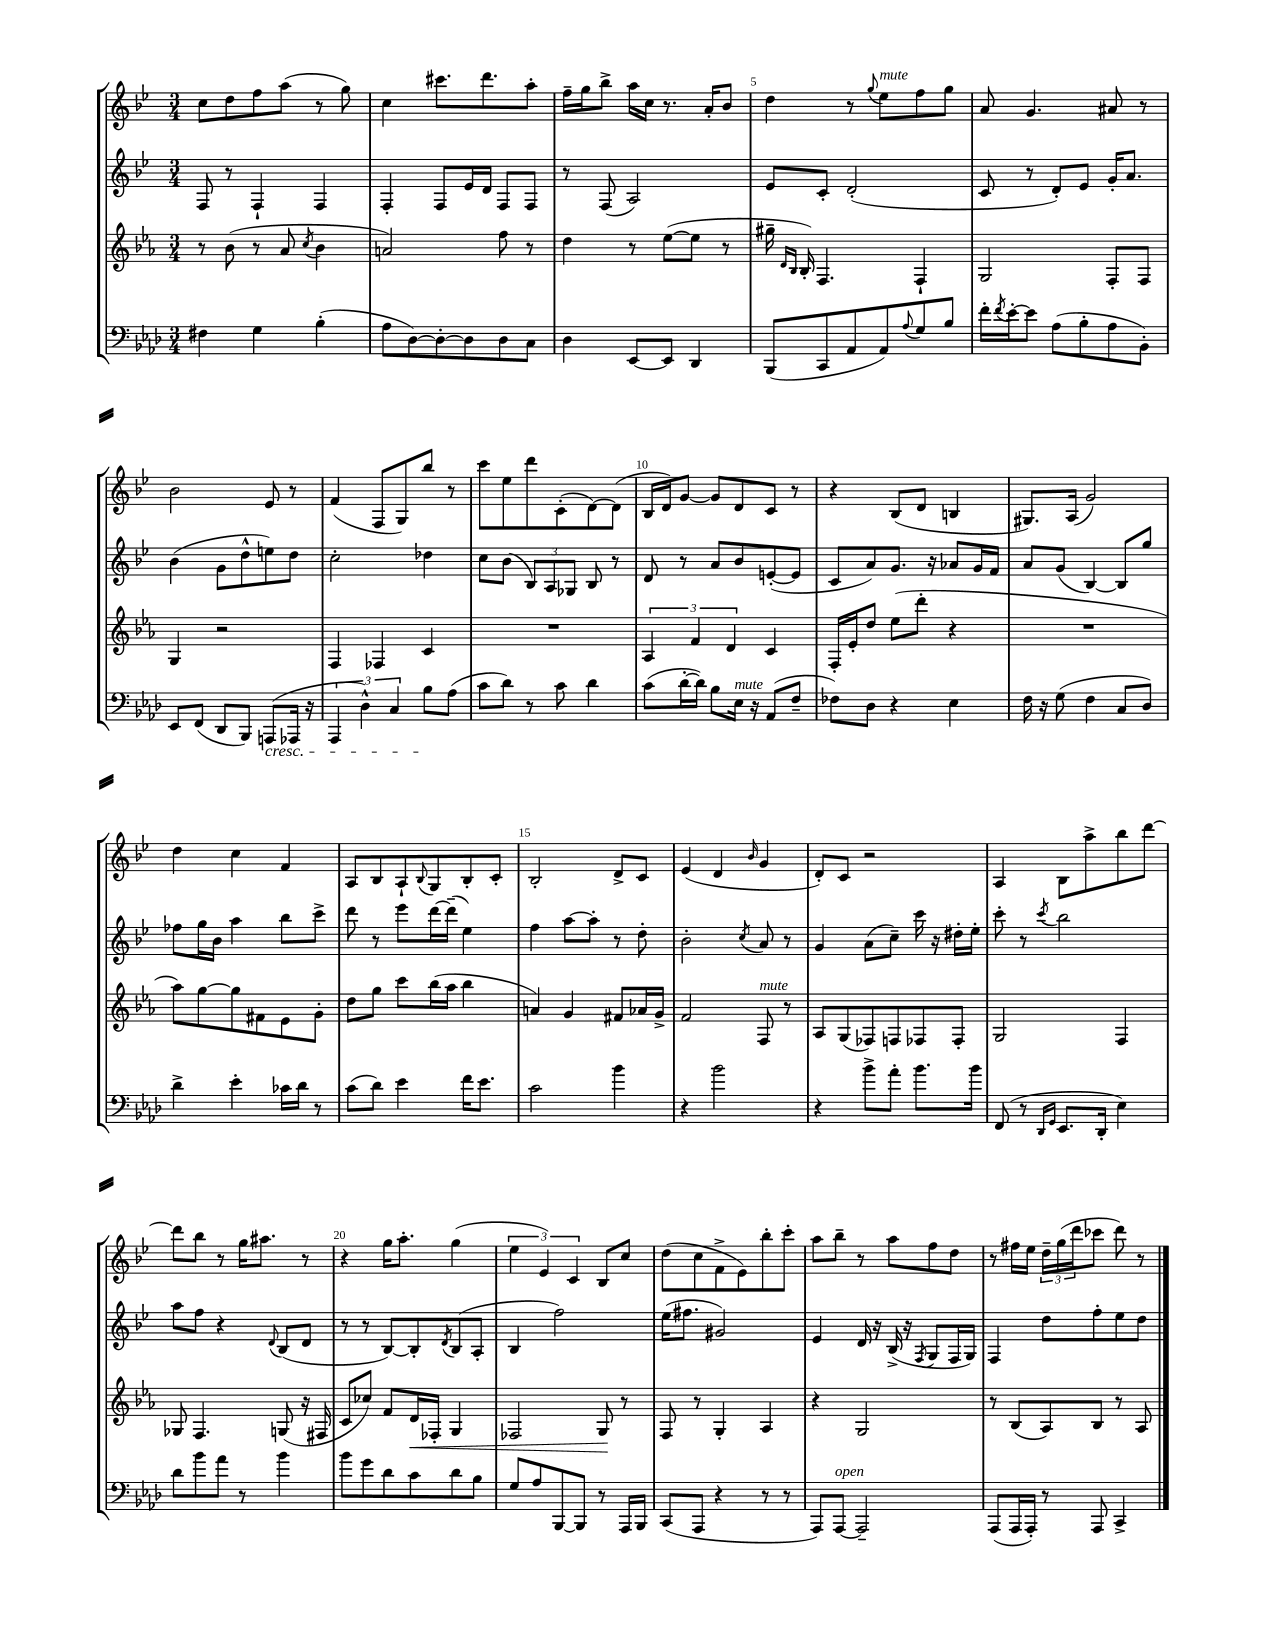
<<
\new StaffGroup <<
\new Staff = "s0" {
    \clef treble \key bes \major \numericTimeSignature \time 3/4
    c''8 d''8 f''8 a''8( r8 g''8) |
    c''4 cis'''8. d'''8. a''8-. |
    f''16-- g''16 bes''8-> a''16 c''16 r8. a'16-. bes'8 |
    d''4 r8 \appoggiatura { g''8 } ees''8^\markup { \italic "mute" } f''8 g''8 |
    a'8 g'4. ais'8 r8 |
    bes'2 ees'8 r8 |
    f'4( f8 g8) bes''8 r8 |
    c'''8 ees''8 d'''8 c'8-.( d'8~) d'8( |
    bes16 d'16) g'8~ g'8 d'8 c'8 r8 |
    r4 bes8( d'8 b4 |
    gis8.) a16( g'2) |
    d''4 c''4 f'4 |
    a8 bes8 a8-! \appoggiatura { bes8 } g8 bes8-. c'8-. |
    bes2-. d'8-> c'8 |
    ees'4( d'4 \grace { bes'16 } g'4 |
    d'8-.) c'8 r2 |
    a4 bes8 a''8-> bes''8 d'''8~ |
    d'''8 bes''8 r8 g''16 ais''8. r8 |
    r4 g''16 a''8.-. g''4( |
    \tuplet 3/2 { ees''4 ees'4) c'4 } bes8 c''8 |
    d''8( c''8 f'8-> ees'8) bes''8-. c'''8-. |
    a''8 bes''8-- r8 a''8 f''8 d''8 |
    r8 fis''16 ees''16 \tuplet 3/2 { d''16-- g''16( d'''16 } ces'''8 d'''8) r8 \bar "|." |
}
\new Staff = "s1" {
    \clef treble \key bes \major \numericTimeSignature \time 3/4
    f8 r8 f4-! f4 |
    f4-. f8 ees'16 d'16 f8 f8 |
    r8 f8( a2) |
    ees'8 c'8-. d'2-.( |
    c'8 r8 d'8-.) ees'8 g'16-. a'8. |
    bes'4( g'8 d''8-^ e''8) d''8 |
    c''2-. des''4 |
    c''8 bes'8( \tuplet 3/2 { bes8) a8 ges8 } bes8 r8 |
    d'8 r8 a'8 bes'8 e'8~-.( e'8 |
    c'8 a'8) g'8. r16 aes'8 g'16 f'16 |
    a'8 g'8( bes4~) bes8 g''8 |
    fes''8 g''16 bes'16 a''4 bes''8 c'''8-> |
    d'''8 r8 ees'''8 d'''16~ d'''16--( ees''4) |
    f''4 a''8~ a''8-. r8 d''8-. |
    bes'2-. \acciaccatura { c''8 } a'8 r8 |
    g'4 a'8( c''8--) c'''16 r16 dis''16-. ees''16-. |
    c'''8-. r8 \acciaccatura { c'''8 } bes''2 |
    a''8 f''8 r4 \appoggiatura { d'8 } bes8( d'8 |
    r8 r8 bes8~) bes8-. \acciaccatura { d'8 } bes8( a8-. |
    bes4 f''2) |
    ees''16( fis''8. gis'2) |
    ees'4 d'16 r16 bes16->( r16 \acciaccatura { f8 } g8 f16 g16) |
    f4 d''8 f''8-. ees''8 d''8 \bar "|." |
}
\new Staff = "s2" {
    \clef treble \key ees \major \numericTimeSignature \time 3/4
    r8 bes'8( r8 aes'8 \acciaccatura { c''8 } bes'4 |
    a'2) f''8 r8 |
    d''4 r8 ees''8~( ees''8 r8 |
    gis''16-- \grace { d'16 bes16 } bes16-.) f4. f4-! |
    g2 f8-. f8 |
    g4 r2 |
    f4 fes4 c'4 |
    R2. |
    \tuplet 3/2 { aes4 f'4 d'4 } c'4 |
    f16-. ees'16-. d''8 ees''8( d'''8-. r4 |
    R2. |
    aes''8) g''8~ g''8 fis'8 ees'8 g'8-. |
    d''8 g''8 c'''8 bes''16( aes''16 bes''4 |
    a'4) g'4 fis'8 aes'16 g'16-> |
    f'2 f8^\markup { \italic "mute" } r8 |
    aes8 g8( fes8) f8 fes8 fes8-. |
    g2 f4 |
    ges8 f4. g8( r16 fis16 |
    c'8 ces''8) f'8 d'16\< fes16-. g4 |
    fes2 g8\! r8 |
    f8 r8 g4-. aes4 |
    r4 g2 |
    r8 bes8( aes8) bes8 r8 aes8 \bar "|." |
}
\new Staff = "s3" {
    \clef bass \key aes \major \numericTimeSignature \time 3/4
    fis4 g4 bes4-.( |
    aes8 des8~) des8~-. des8 des8 c8 |
    des4 ees,8~ ees,8 des,4 |
    bes,,8( c,8 aes,8 aes,8) \appoggiatura { aes8 } g8 bes8 |
    f'16-. \acciaccatura { f'8 } ees'16~-. ees'8 aes8( bes8-. aes8 bes,8-.) |
    ees,8 f,8( des,8 bes,,8) a,,8\cresc( aes,,16 r16 |
    \tuplet 3/2 { aes,,4 des4-^) c4 } bes8\! aes8( |
    c'8 des'8) r8 c'8 des'4 |
    c'8( des'16~-. des'16) bes8 ees16^\markup { \italic "mute" } r16 aes,8( f8-- |
    fes8) des8 r4 ees4 |
    f16 r16 g8( f4 c8 des8) |
    des'4-> ees'4-. ces'16 des'16 r8 |
    c'8( des'8) ees'4 f'16 ees'8. |
    c'2 bes'4 |
    r4 bes'2 |
    r4 bes'8-> aes'8-. bes'8. bes'16 |
    f,8( r8 \grace { des,16 g,16 } ees,8. des,16-. ees4) |
    des'8 bes'8 aes'8 r8 bes'4 |
    bes'8 g'8 des'8 c'8 des'8 bes8 |
    g8 aes8 bes,,8~ bes,,8 r8 aes,,16 bes,,16 |
    c,8( aes,,8 r4 r8 r8 |
    aes,,8) aes,,8~^\markup { \italic "open" } aes,,2-- |
    aes,,8( aes,,16 aes,,16-.) r8 aes,,8 c,4-> \bar "|." |
}
>>
>>
\layout { \context { \Score currentBarNumber = #2 \override BarNumber.break-visibility = ##(#f #t #t) barNumberVisibility = #(every-nth-bar-number-visible 5) } }
